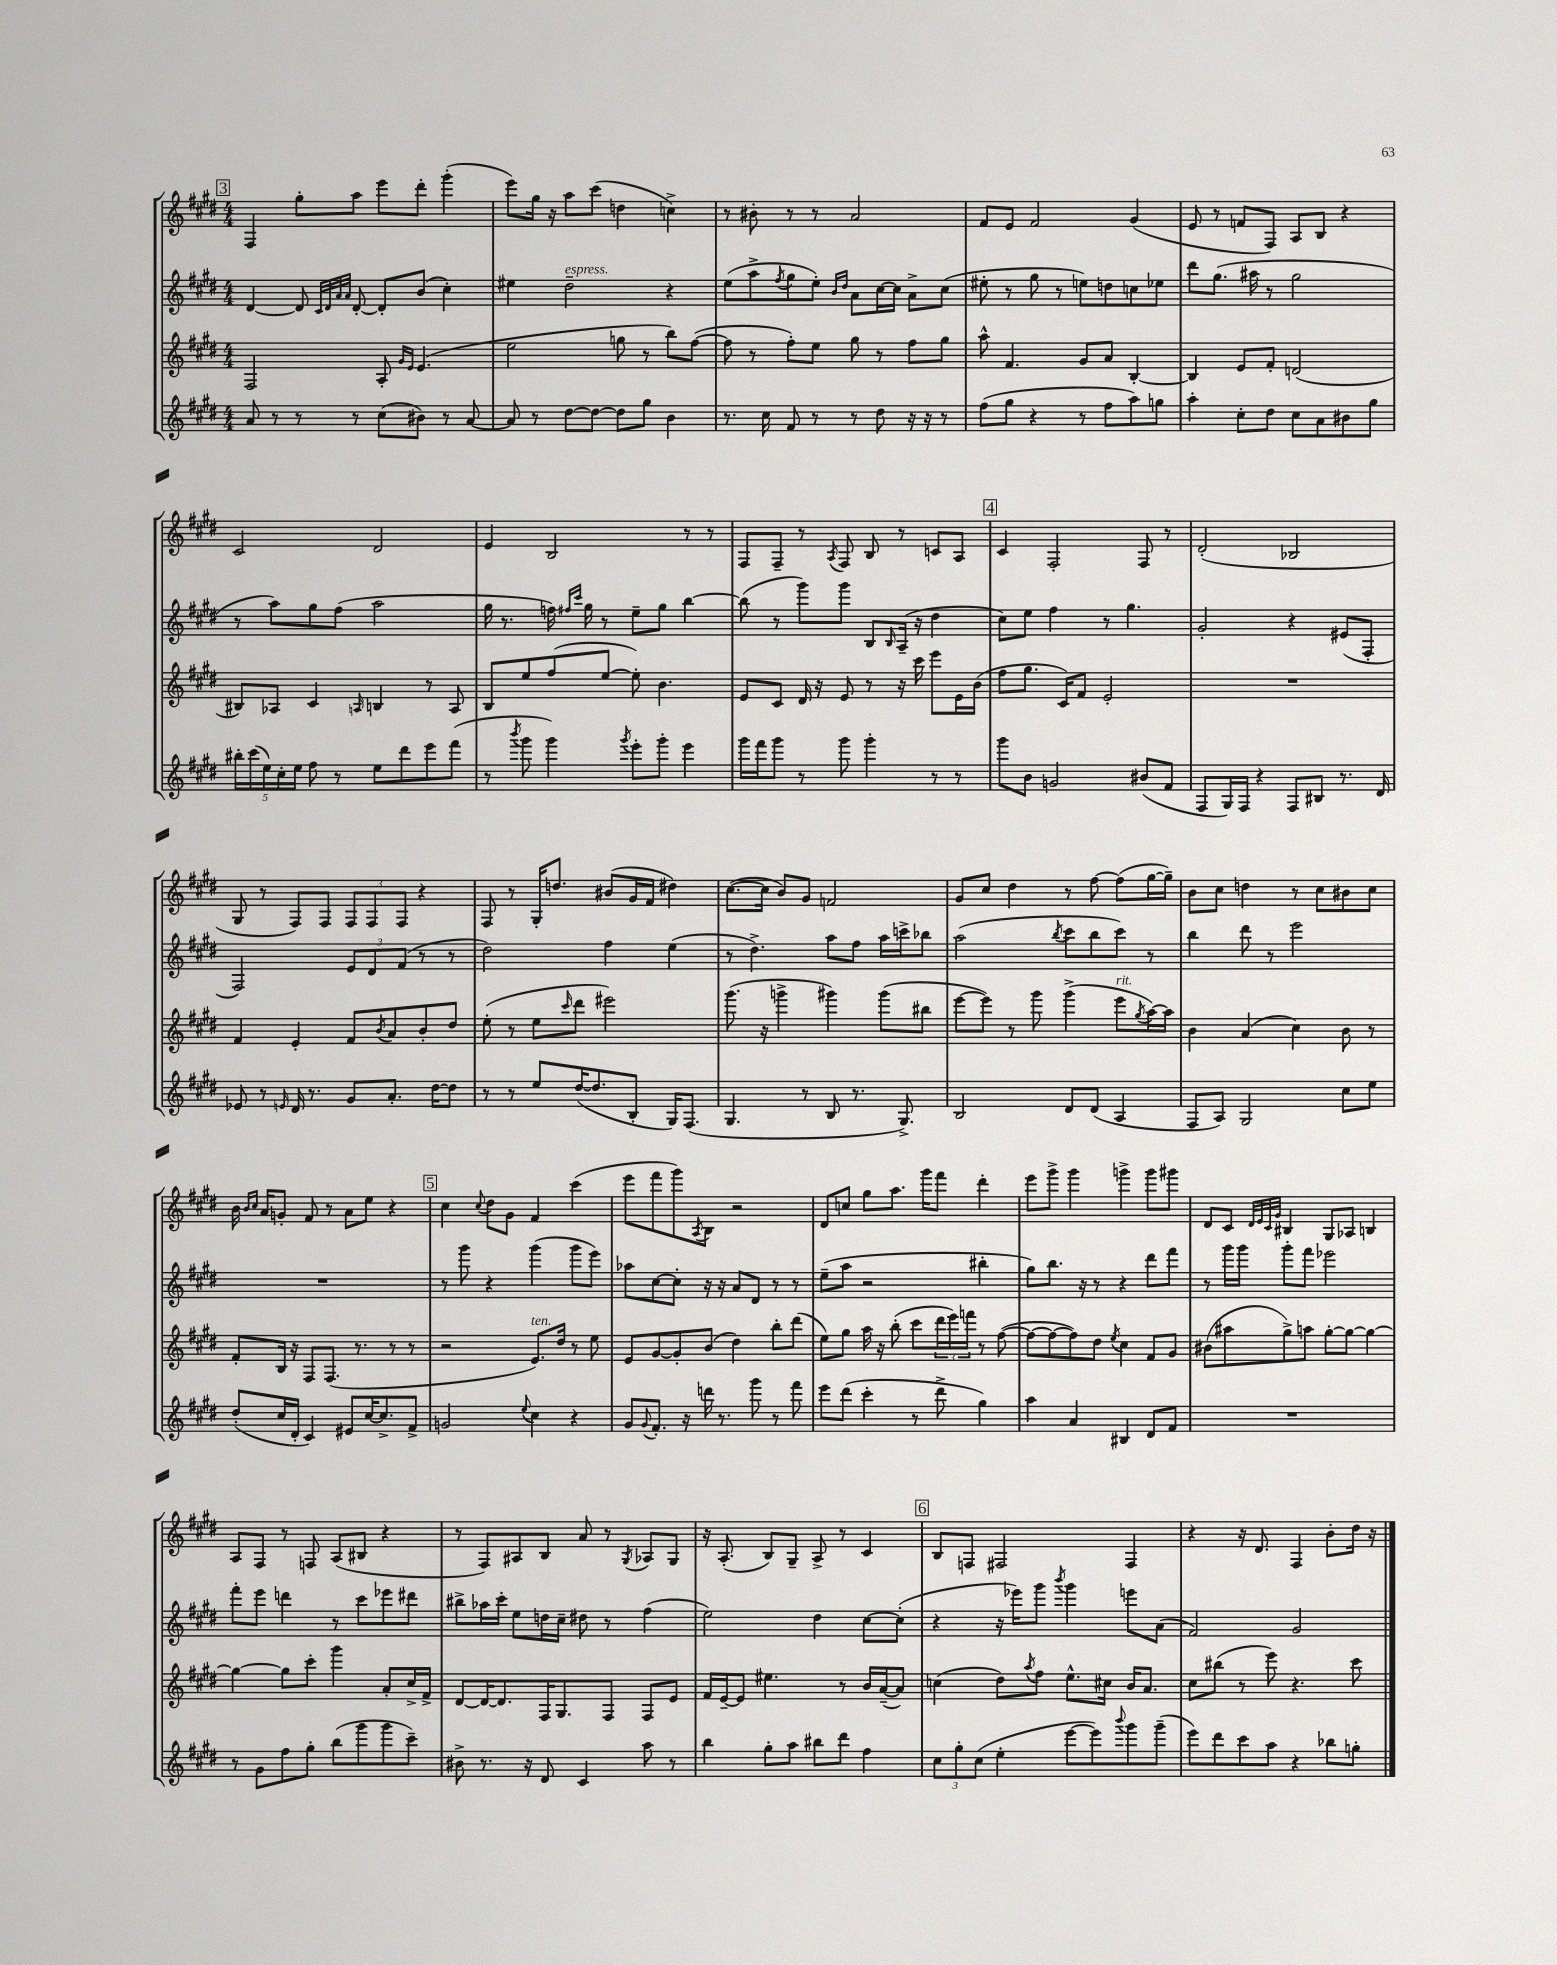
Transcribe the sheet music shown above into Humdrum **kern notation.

**kern	**kern	**kern	**kern
*staff4	*staff3	*staff2	*staff1
*clefG2	*clefG2	*clefG2	*clefG2
*k[f#c#g#d#]	*k[f#c#g#d#]	*k[f#c#g#d#]	*k[f#c#g#d#]
*M4/4	*M4/4	*M4/4	*M4/4
8a	2F#	[4d#	4F#
8r	.	.	.
8r	.	8d#]	8gg#'
.	.	32qqc#	.
.	.	32qqd#	.
.	.	32qqa	.
.	.	32qqa	.
8r	.	[8d#'	8aa
(8cc#	8A'	8d#']	8eee
.	16qqg#	.	.
.	16qqe	.	.
8b#)	(4.e	(8b	8ddd#'
8r	.	4cc#')	(4ggg#'
[8a	.	.	.
=	=	=	=
8a]	2ee	4ee#	8eee)
8r	.	.	16gg#
.	.	.	16r
[8dd#	.	2dd#~	8aa
8dd#_	.	.	(8ccc#
8dd#]	8gg	.	4dd
8gg#	8r	.	.
4b	8bb)	4r	4cc^)
.	([8ff#	.	.
=	=	=	=
8.r	8ff#]	(8ee	8r
.	8r	8aa^	8b#'
16cc#	.	.	.
.	.	8qff#	.
8f#	8ff#')	8gg#	8r
8r	8ee	8ee')	8r
.	.	16qqb	.
.	.	16qqdd#	.
8r	8gg#	8a	2a
8dd#	8r	[16cc#	.
.	.	16cc#]	.
16r	8ff#	8a^	.
16r	.	.	.
8r	8gg#	(8cc#	.
=	=	=	=
(8ff#	8aa^^	8ee#'	8f#
8gg#	4.f#	8r	8e
4r	.	8gg#	2f#
.	.	8r	.
8r	8g#	8ee)	.
8ff#	8a	8dd	.
8aa)	[4B'	8cc	(4g#
8gg	.	8ee-	.
=	=	=	=
4aa'	4B]	8ddd#	8e
.	.	(8.gg#	8r
8cc#'	8e	.	8f
.	.	16aa#	.
8dd#	8f#'	8r	8F#)
8cc#	(2d	2gg#	8A
8a	.	.	8B
8b#	.	.	4r
8gg#	.	.	.
=	=	=	=
20bb#'	8B#)	8r	2c#
(20ccc#	.	.	.
20ee)	.	.	.
.	8A-	8aa)	.
20cc#'	.	.	.
20ee	.	.	.
8ff#	4c#	8gg#	.
8r	.	(8ff#	.
.	16qqA	.	.
8ee	4B	2aa	2d#
8ddd#	.	.	.
8eee	8r	.	.
(8fff#	8A	.	.
=	=	=	=
8r	8B	16gg#	4e
.	.	8.r	.
8qbbb	.	.	.
8ggg#	8ee	.	.
4ggg#)	(8ff#	16ff)	2B
.	.	16qqff#	.
.	.	16qqccc#	.
.	.	16gg#	.
.	[8ee	8r	.
8qggg#	.	.	.
8eee'	8ee'])	8ee~	.
8ggg#'	4.b	8gg#	.
4eee	.	[4bb	8r
.	.	.	8r
=	=	=	=
16ggg#	8e	(8bb]	8F#
16fff#	.	.	.
8ggg#	8c#	8r	8F#~
8r	16d#	8ggg#)	8r
.	16r	.	.
.	.	.	8qA
8ggg#	8e	8ggg#	8F#
4ggg#'	8r	8B	8B
.	.	16qqB	.
.	16r	(16A~	8r
.	16ccc#	16r	.
8r	8eee	4dd#	8c
8r	16e	.	8A
.	(16b	.	.
=	=	=	=
8ggg#	8ff#	8cc#)	4c#
8b	8.gg#	8ee	.
2g	.	4ff#	2F#'
.	16c#)	.	.
.	8f#	.	.
.	2e'	8r	.
.	.	4.gg#	.
(8b#	.	.	8F#
8f#	.	.	8r
=	=	=	=
8F#	1r	2g#'	(2d#'
16G#)	.	.	.
16F#	.	.	.
4r	.	.	.
8F#	.	4r	2B-
8B#	.	.	.
8.r	.	(8e#	.
.	.	8F#'	.
16d#	.	.	.
=	=	=	=
8e-	4f#	2F#)	8G#
8r	.	.	8r
16qqe	.	.	.
16d#	4e'	.	8F#)
8.r	.	.	.
.	.	.	8F#
8g#	8f#	12e	12F#
.	.	12d#	12F#
.	8qb	.	.
8.a'	8a	.	.
.	.	(12f#	12F#
.	8b'	8r	4r
[16dd#	.	.	.
8dd#]	8dd#	8r	.
=	=	=	=
8r	(8ee'	2dd#)	8F#
8r	8r	.	8r
8ee	8ee	.	16G#'
.	.	.	8.dd
.	16qqccc#	.	.
([16dd#	8ddd#	.	.
8.dd#]	.	.	.
.	2eee#)	4ff#	(8b#
8B'	.	.	16g#
.	.	.	16f#
16G#)	.	(4ee	4dd#)
(8.F#	.	.	.
=	=	=	=
4.G#	(8.ggg#	8r	([8.cc#
.	.	4.dd#^)	.
.	16r	.	16cc#]
.	4ggg^	.	8b)
8r	.	.	8g#
8B	4ggg#)	8aa	2f
8.r	.	8ff#	.
.	(8ggg#	16aa	.
8.G#^)	.	16ccc^	.
.	8bb#	8bb-	.
=	=	=	=
2B	[8eee	(2aa	8g#
.	8eee])	.	8cc#
.	8r	.	4dd#
.	8ggg#	.	.
.	.	8qbb	.
8d#	(4ggg#^	8ccc#	8r
(8d#	.	8bb	[8ff#
4A	8eee	8ccc#)	(8ff#]
.	8qgg#	.	.
.	[16aa)	8r	[16gg#
.	16aa]	.	16gg#~])
=	=	=	=
8F#	4b	4bb	8b
8A)	.	.	8cc#
2G#	(4a	8ddd#	4dd
.	.	8r	.
.	4cc#)	2eee	8r
.	.	.	8cc#
8cc#	8b	.	8b#
8ee	8r	.	8cc#
=	=	=	=
(8dd#'	8f#'	1r	16b
.	.	.	16qqb
.	.	.	16qqcc#
.	.	.	16a
16cc#	16B	.	8g'
16d#'	16r	.	.
4c#)	8F#	.	8f#
.	(8.F#	.	8r
8e#	.	.	8a
.	8.r	.	.
[16cc#	.	.	8ee
8.cc#^]	.	.	.
.	8r	.	4r
8f#^	8r	.	.
=	=	=	=
2g	2r	8r	4cc#
.	.	8ggg#	.
.	.	.	8qqcc#
.	.	4r	8dd#
.	.	.	8g#
8qqee	.	.	.
4cc#	8.e)	(4ggg#	4f#
.	16dd#	.	.
4r	8r	8ggg#	(4ccc#
.	8ee	8eee)	.
=	=	=	=
8g#	8e	8aa-	8eee
8qqg#	.	.	.
8.f#'	[8g#	[8cc#	8fff#
.	8g#']	8cc#']	8ggg#)
16r	.	.	.
.	.	.	8qA
16ddd	(8b	16r	8B
8.r	.	16r	.
.	4dd#)	8a	2r
8ggg#	.	8d#	.
8r	8bb'	8r	.
8fff#	(8ddd#	8r	.
=	=	=	=
8eee	8ee)	(8ee~	8d#
(8ddd#	8gg#	8aa	8cc
4ccc#'	16aa	2r	8gg#
.	16r	.	.
.	(8bb'	.	8.aa
8r	8ccc#	.	.
.	.	.	16ggg#
8ddd#^	24ddd#	.	8fff#
.	24eee)	.	.
.	24fff	.	.
4gg#)	8r	4bb#'	4ddd#'
.	([8ff#	.	.
=	=	=	=
4aa	8ff#_	8gg#)	8eee
.	8ff#_	8.bb	8ggg#^
4a	8ff#])	.	4ggg#
.	.	16r	.
.	8dd#	8r	.
.	8qee	.	.
4B#	4cc#	4r	4ggg^
8d#	8f#	8ddd#	8ggg
8f#	8g#	8fff#	8ggg#
=	=	=	=
1r	(8b#	8r	8d#
.	8aa#	16ggg#	8c#
.	.	16ggg#	.
.	.	.	32qqd#
.	.	.	32qqe
.	.	.	32qqc#
.	.	.	32qqg#
.	8gg#^)	8ggg#'	4B#
.	8aa	8fff#	.
.	[8gg#'	2eee-	8G#
.	8gg#_	.	8A-
.	4gg#_	.	4B
=	=	=	=
8r	4gg#_	8fff#'	8A
8g#	.	8eee	8F#
8ff#	8gg#]	4ddd	8r
8gg#'	8ccc#'	.	8F
(8bb	4ggg#	8r	(8A
8ggg#	.	8ccc#	8B#
8ggg#	8a'	8eee-	4r
8ccc#~)	16cc#^	8ddd#	.
.	16f#^	.	.
=	=	=	=
8b#^	[8d#	8bb#^	8r
8.r	16d#_	16aa-	8F#)
.	8.d#]	16ccc#'	.
.	.	8ee	8A#
16r	.	.	.
8d#	16F#	16dd	8B
.	8.G#	16cc#~	.
4c#	.	8dd#	8a
.	8F#	8r	8r
.	.	.	8qG#
8aa	8F#	(4ff#	8A-
8r	8e	.	8G#
=	=	=	=
4bb	16f#	2ee)	16r
.	[16e~	.	(8.A'
.	8e]	.	.
8gg#'	4.ee#	.	8B)
8aa	.	.	8G#~
8bb#	.	4dd#	8A^
8ddd#	8r	.	8r
4ff#	16b	[8cc#	4c#
.	([16a~	.	.
.	8a])	(8cc#']	.
=	=	=	=
12cc#	(4cc	4r	8B
12gg#'	.	.	.
.	.	.	8F
(12cc#	.	.	.
4ee'	8dd#)	16r	2F#
.	.	16eee-)	.
.	8qaa	.	.
.	8ff#	8ggg#	.
.	.	8qbbb	.
[8eee	8.ee^^	4ggg#	.
8eee])	.	.	.
.	16cc#	.	.
8qqbbb	.	.	.
8ggg#	16b	8eee	4F#
.	8.a	.	.
(8ggg#~	.	(8a	.
=	=	=	=
8eee)	8cc#	2f#)	4r
8ddd#	(8bb#	.	.
8ccc#	8r	.	16r
.	.	.	8.d#
8aa	8eee)	.	.
4r	4.r	2g#	4F#
8bb-	.	.	8b'
8gg'	8ccc#	.	16dd#
.	.	.	16r
==	==	==	==
*-	*-	*-	*-
